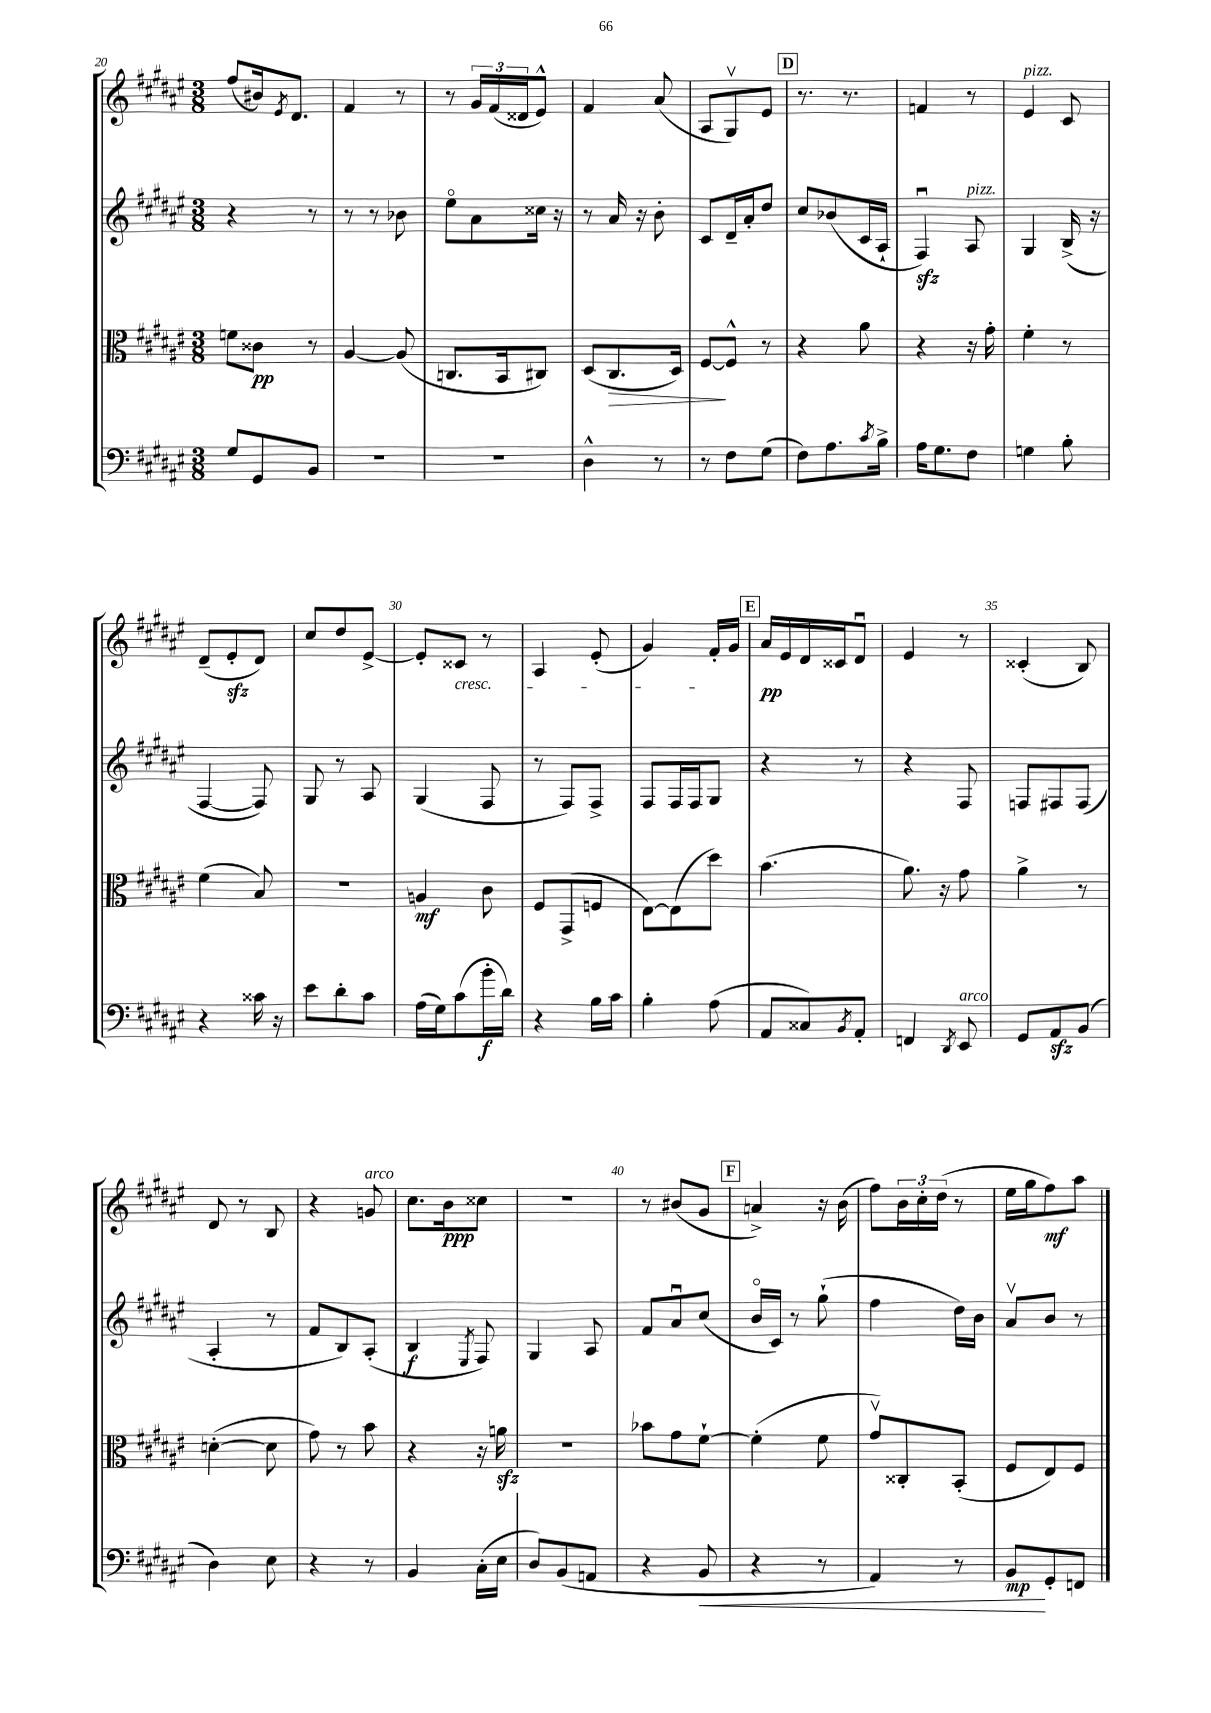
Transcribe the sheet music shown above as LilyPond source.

<<
\new StaffGroup <<
\new Staff = "s0" {
    \clef treble \key fis \major \numericTimeSignature \time 3/8
    fis''8( bis'16) \acciaccatura { eis'8 } dis'8. |
    fis'4 r8 |
    r8 \tuplet 3/2 { gis'16 fis'16( disis'16 } eis'8-^) |
    fis'4 ais'8( |
    ais8 gis8\upbow) eis'8 |
    \mark \markup { \box "D" } r8. r8. |
    f'4 r8 |
    eis'4^\markup { \italic "pizz." } cis'8 |
    dis'8--( eis'8-.\sfz dis'8) |
    cis''8 dis''8 eis'8~-> |
    eis'8-. cisis'8\cresc r8 |
    ais4 eis'8-.( |
    gis'4) fis'16-.\! gis'16 |
    \mark \markup { \box "E" } ais'16\pp eis'16 dis'16 cisis'16 dis'8\downbow |
    eis'4 r8 |
    cisis'4-.( b8) |
    dis'8 r8 b8 |
    r4 g'8^\markup { \italic "arco" } |
    cis''8. b'16\ppp cisis''8 |
    R4. |
    r8 bis'8( gis'8 |
    \mark \markup { \box "F" } a'4->) r16 b'16( |
    fis''8) \tuplet 3/2 { b'16 cis''16-. dis''16( } r8 |
    eis''16 gis''16 fis''8\mf) ais''8 \bar "|." |
}
\new Staff = "s1" {
    \clef treble \key fis \major \numericTimeSignature \time 3/8
    r4 r8 |
    r8 r8 bes'8 |
    eis''8\flageolet ais'8 cisis''16 r16 |
    r8 ais'16 r16 b'8-. |
    cis'8 dis'16-- ais'16-. dis''8 |
    \mark \markup { \box "D" } cis''8 bes'8( cis'16 ais16-! |
    fis4\downbow\sfz) ais8^\markup { \italic "pizz." } |
    gis4 b16->( r16 |
    fis4~ fis8) |
    gis8 r8 ais8 |
    gis4( fis8 |
    r8 fis8) fis8-> |
    fis8 fis16 fis16 gis8 |
    \mark \markup { \box "E" } r4 r8 |
    r4 fis8 |
    f8 fis8 fis8( |
    ais4-. r8 |
    fis'8 b8) ais8-.( |
    b4\f \acciaccatura { eis8 } fis8) |
    gis4 ais8 |
    fis'8 ais'8\downbow cis''8( |
    \mark \markup { \box "F" } b'16\flageolet cis'16) r8 gis''8-!( |
    fis''4 dis''16) b'16 |
    ais'8\upbow b'8 r8 \bar "|." |
}
\new Staff = "s2" {
    \clef alto \key fis \major \numericTimeSignature \time 3/8
    f'8 cisis'8\pp r8 |
    ais4~ ais8( |
    c8. b,16 cis8) |
    dis8( cis8.\> dis16) |
    fis8~\! fis8-^ r8 |
    \mark \markup { \box "D" } r4 ais'8 |
    r4 r16 gis'16-. |
    fis'4-. r8 |
    fis'4( b8) |
    R4. |
    a4\mf cis'8 |
    fis8 gis,8->( f8 |
    eis8~) eis8( dis''8) |
    \mark \markup { \box "E" } b'4.( |
    ais'8.) r16 gis'8 |
    ais'4-> r8 |
    d'4~-.( d'8 |
    gis'8) r8 b'8 |
    r4 r16 a'16\sfz |
    R4. |
    bes'8 gis'8 fis'8~-! |
    \mark \markup { \box "F" } fis'4-.( fis'8 |
    gis'8\upbow) cisis8-. b,8-.( |
    fis8 eis8) fis8 \bar "|." |
}
\new Staff = "s3" {
    \clef bass \key fis \major \numericTimeSignature \time 3/8
    gis8 gis,8 b,8 |
    R4. |
    R4. |
    dis4-^ r8 |
    r8 fis8 gis8( |
    \mark \markup { \box "D" } fis8) ais8. \acciaccatura { cis'8 } b16-> |
    ais16 gis8. fis8 |
    g4 b8-. |
    r4 cisis'16 r16 |
    eis'8 dis'8-. cis'8 |
    ais16( gis16) cis'8( b'16-.\f dis'16) |
    r4 b16 cis'16 |
    b4-. ais8( |
    \mark \markup { \box "E" } ais,8 cisis8) \acciaccatura { b,8 } ais,8-. |
    f,4 \acciaccatura { dis,8 } eis,8^\markup { \italic "arco" } |
    gis,8 ais,8\sfz b,8( |
    dis4) eis8 |
    r4 r8 |
    b,4 cis16-.( eis16 |
    dis8) b,8( a,8 |
    r4 b,8\< |
    \mark \markup { \box "F" } r4 r8 |
    ais,4) r8 |
    b,8\mp\! gis,8-. f,8 \bar "|." |
}
>>
>>
\layout { \context { \Score currentBarNumber = #20 \override BarNumber.break-visibility = ##(#f #t #t) barNumberVisibility = #(every-nth-bar-number-visible 5) } }
